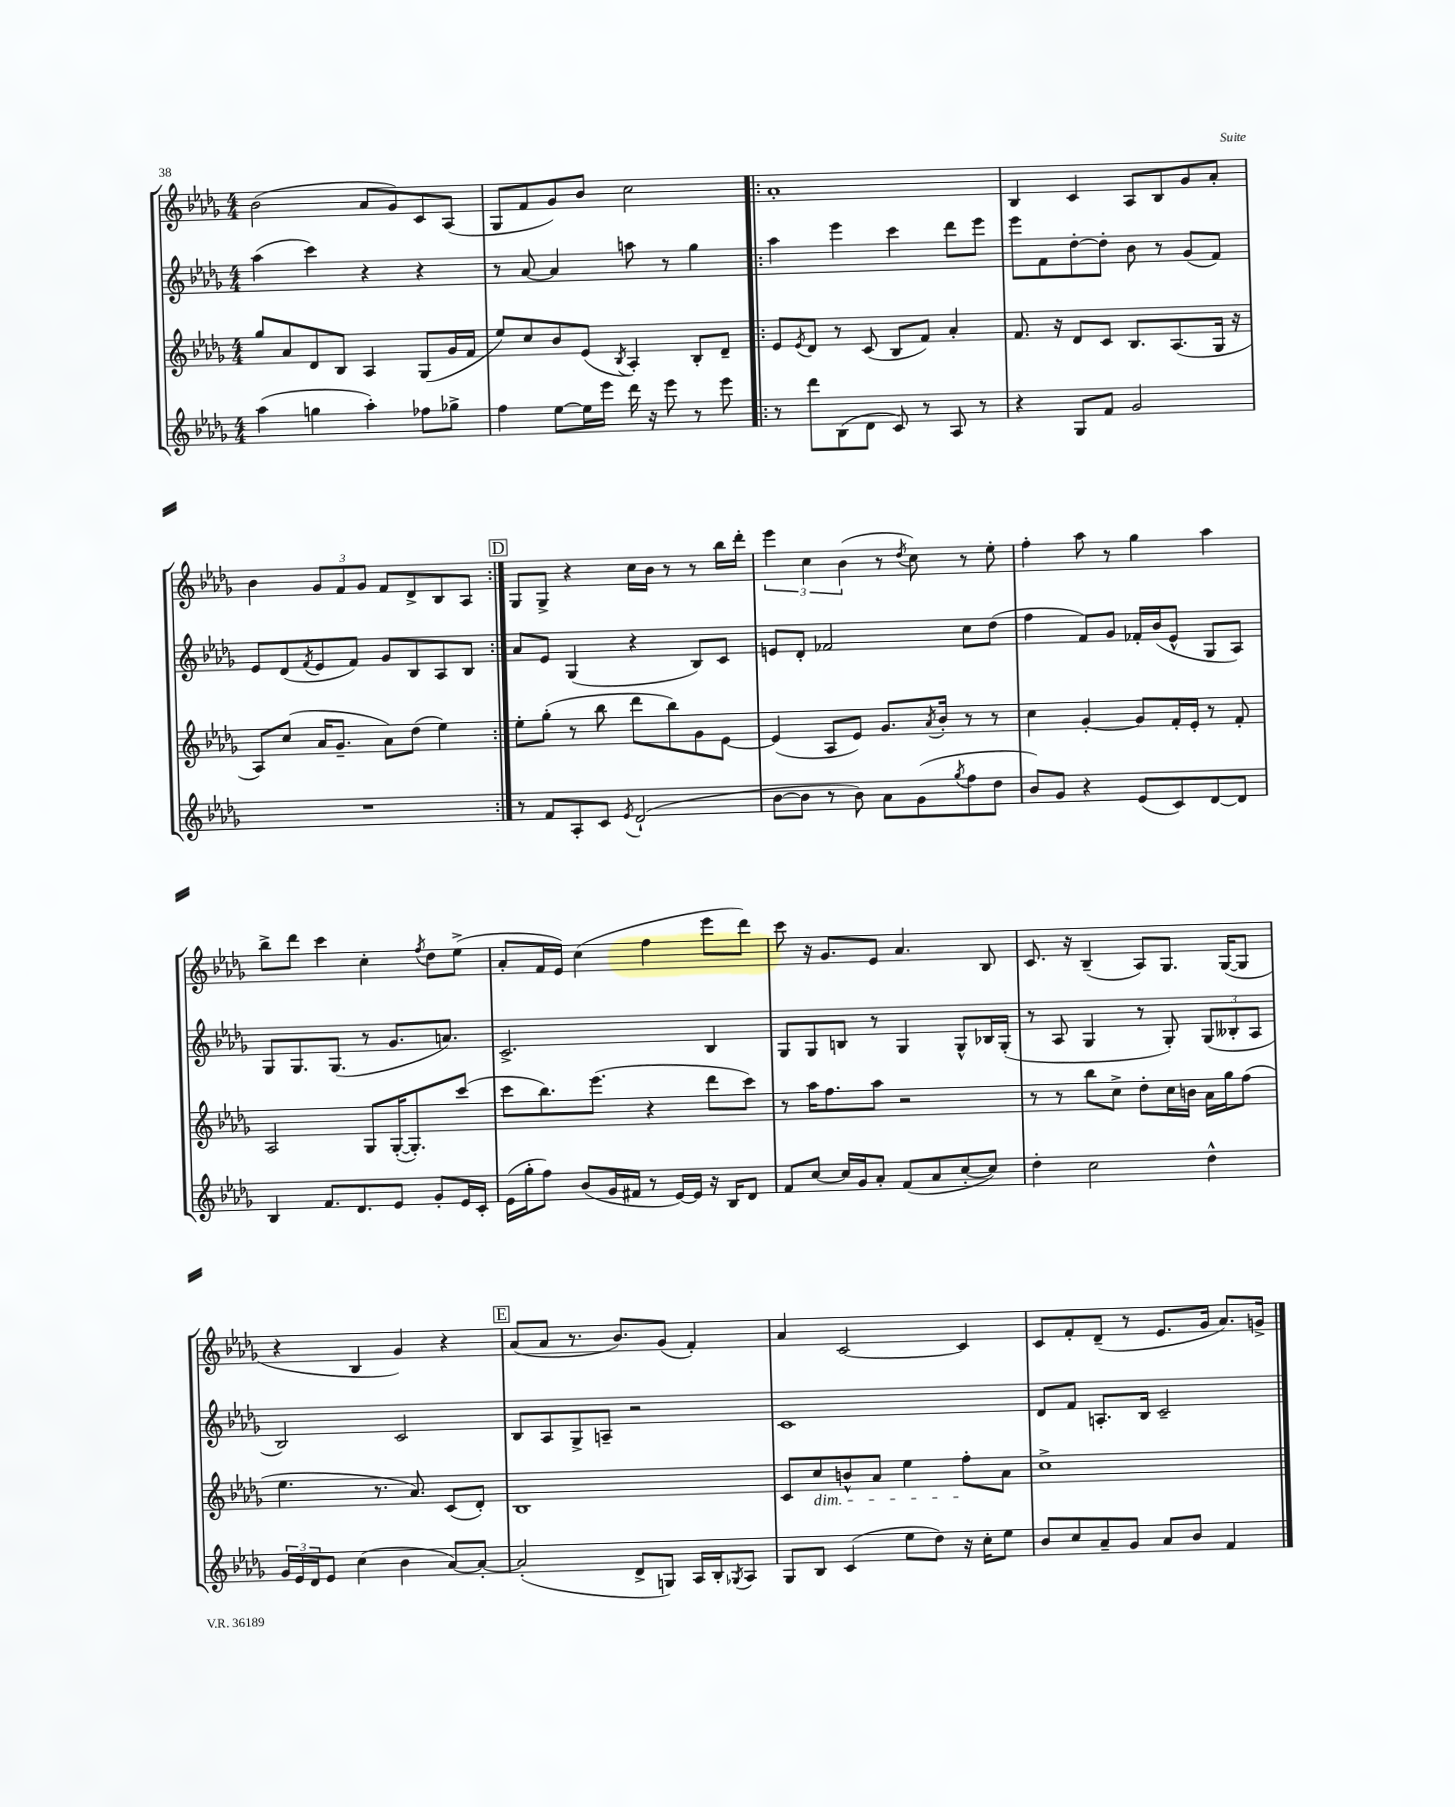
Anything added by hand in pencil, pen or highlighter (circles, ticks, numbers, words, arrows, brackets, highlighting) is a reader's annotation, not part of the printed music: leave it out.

**kern	**kern	**kern	**kern
*staff4	*staff3	*staff2	*staff1
*clefG2	*clefG2	*clefG2	*clefG2
*k[b-e-a-d-g-]	*k[b-e-a-d-g-]	*k[b-e-a-d-g-]	*k[b-e-a-d-g-]
*M4/4	*M4/4	*M4/4	*M4/4
(4aa-	8gg-	(4aa-	(2b-
.	8a-	.	.
4gg	8d-	4ccc)	.
.	8B-	.	.
4aa-')	4A-	4r	8a-
.	.	.	8g-)
8ff-	(8G-	4r	8c
8gg-^	16g-	.	(8A-
.	16f	.	.
=	=	=	=
4ff	8ee-)	8r	8G-
.	8cc	[8a-	8f
[8ee-	8b-	4a-]	8g-)
16ee-]	(8e-	.	8b-
16eee-	.	.	.
.	8qB-	.	.
16ddd-	4A-')	8aa	2cc
16r	.	.	.
8eee-	.	8r	.
8r	8B-'	4gg-	.
8eee-	8d-~	.	.
=!|:	=!|:	=!|:	=!|:
8r	8e-	4aa-	1a-'
.	8qe-	.	.
8ddd-	8d-	.	.
(8B-	8r	4eee-	.
8d-	(8c	.	.
8c)	8B-	4ccc	.
8r	8f)	.	.
8A-	4a-'	8ddd-	.
8r	.	8eee-	.
=	=	=	=
4r	8.f	8eee-	4B-
.	.	8f	.
.	16r	.	.
8G-	8d-	[8dd-'	4c
8f	8c	8dd-']	.
2g-	8.B-	8b-	8A-
.	.	8r	8B-
.	(8.A-	.	.
.	.	(8g-	8g-
.	16G-	8f)	8a-'
.	16r	.	.
=	=	=	=
1r	8A-)	8e-	4b-
.	(8cc	(8d-	.
.	.	8qf	.
.	16a-	8e-	12g-
.	8.g-~	.	.
.	.	.	12f
.	.	8f)	.
.	.	.	12g-
.	8a-)	8g-	8f
.	(8dd-	8B-	8d-^
.	4ee-)	8A-	8B-
.	.	8B-	8A-
=:|!	=:|!	=:|!	=:|!
8r	8ee-'	8a-	8G-
8f	(8gg-'	8e-	8G-^
8A-'	8r	(4G-	4r
8c	8bb-	.	.
8qe-	.	.	.
(2d-`	8ddd-	4r	16cc
.	.	.	16b-
.	8bb-)	.	8r
.	8g-	8B-)	8r
.	[8e-	8c	16bb-
.	.	.	16ddd-'
=	=	=	=
[8b-	(4e-]	8e	6eee-
8b-]	.	8d-'	.
.	.	.	6cc
8r	8A-	2f-	.
.	.	.	(6b-
8b-)	8e-)	.	.
8a-	8.g-	.	8r
.	.	.	8qdd-
(8g-	.	.	8cc)
.	8qa-	.	.
.	16b-'	.	.
8qgg-	.	.	.
8ff	8r	8cc	8r
8dd-	8r	(8dd-	8ee-'
=	=	=	=
8b-)	4cc	4ff	4ff'
8g-	.	.	.
4r	[4g-'	8f)	8aa-
.	.	8g-	8r
(8e-	8g-]	16f-'	4gg-
.	.	(16b-	.
8c)	16f'	8e-^^	.
.	16e-'	.	.
[8d-	8r	8G-	4aa-
8d-]	8f'	8A-)	.
=	=	=	=
4B-	2A-	8G-	8bb-^
.	.	8.G-	8ddd-
8.f	.	.	4ccc
.	.	(8.G-	.
8.d-	.	.	.
.	8G-	8r	4cc'
8e-	([16G-'	8.g-	.
.	8.G-'])	.	.
.	.	.	8qff
8g-'	.	.	8dd-
.	.	8.a)	.
16e-	(8ccc	.	(8ee-^
16c'	.	.	.
=	=	=	=
(16e-	8ccc	2.c^	8a-'
16gg-'	.	.	.
8ff)	8.bb-)	.	16f
.	.	.	16e-)
(8b-	.	.	(4cc
.	(8.eee-	.	.
16g-	.	.	.
16f#	.	.	.
8r	4r	.	4ff
[16e-)	.	.	.
16e-]	.	.	.
16r	8ddd-	4B-	8eee-
16B-	.	.	.
8d-	8ccc)	.	8ddd-)
=	=	=	=
8f	8r	8G-	8ccc
[8cc	16aa-	8G-	16r
.	8.ff	.	8.g-
16cc]	.	8B	.
16g-	.	.	.
8a-'	8aa-	8r	8e-
(8f	2r	4G-	4.a-
8a-	.	.	.
[8cc'	.	8G-^^	.
8cc])	.	16B-	8B-
.	.	(16G-'	.
=	=	=	=
4dd-'	8r	8r	8.c
.	8r	8A-	.
.	.	.	16r
2cc	8bb-	4G-	(4B-~
.	8cc^	.	.
.	8dd-'	8r	8A-)
.	16cc	8G-')	8.G-
.	16b	.	.
4dd-^^	16a-	(12G-	.
.	16gg-	.	([16G-
.	.	12B--'	.
.	(8ff	.	8G-]
.	.	12A-	.
=	=	=	=
24g-	4.ee-	2B-)	4r
24e-	.	.	.
24d-	.	.	.
8e-	.	.	.
(4cc	.	.	4B-
.	8.r	.	.
4b-	.	2c	4g-)
.	8.a-)	.	.
[8a-)	(8c	.	4r
8a-'_	8d-')	.	.
=	=	=	=
(2a-']	1B-	8B-	(8a-
.	.	8A-	8a-
.	.	8G-^	8.r
.	.	8A~	.
.	.	.	8.b-)
8d-^	.	2r	.
8G)	.	.	(8g-
16A-	.	.	4f')
16B-'	.	.	.
8qG-	.	.	.
8A-	.	.	.
=	=	=	=
8G-	8c	1c	4a-
8B-	8cc	.	.
(4c	8b^^	.	[2c
.	8a-	.	.
8ee-	4ee-	.	.
8dd-)	.	.	.
16r	8ff'	.	4c]
16cc'	.	.	.
8ee-	8a-	.	.
=	=	=	=
8b-	1cc^	8d-	8c
8cc	.	8f	8f'
8a-~	.	8.A'	(8d-~
8g-	.	.	8r
.	.	16B-	.
8a-	.	2c~	8.e-
8b-	.	.	.
.	.	.	16g-
4f	.	.	8.a-)
.	.	.	16g^
==	==	==	==
*-	*-	*-	*-
